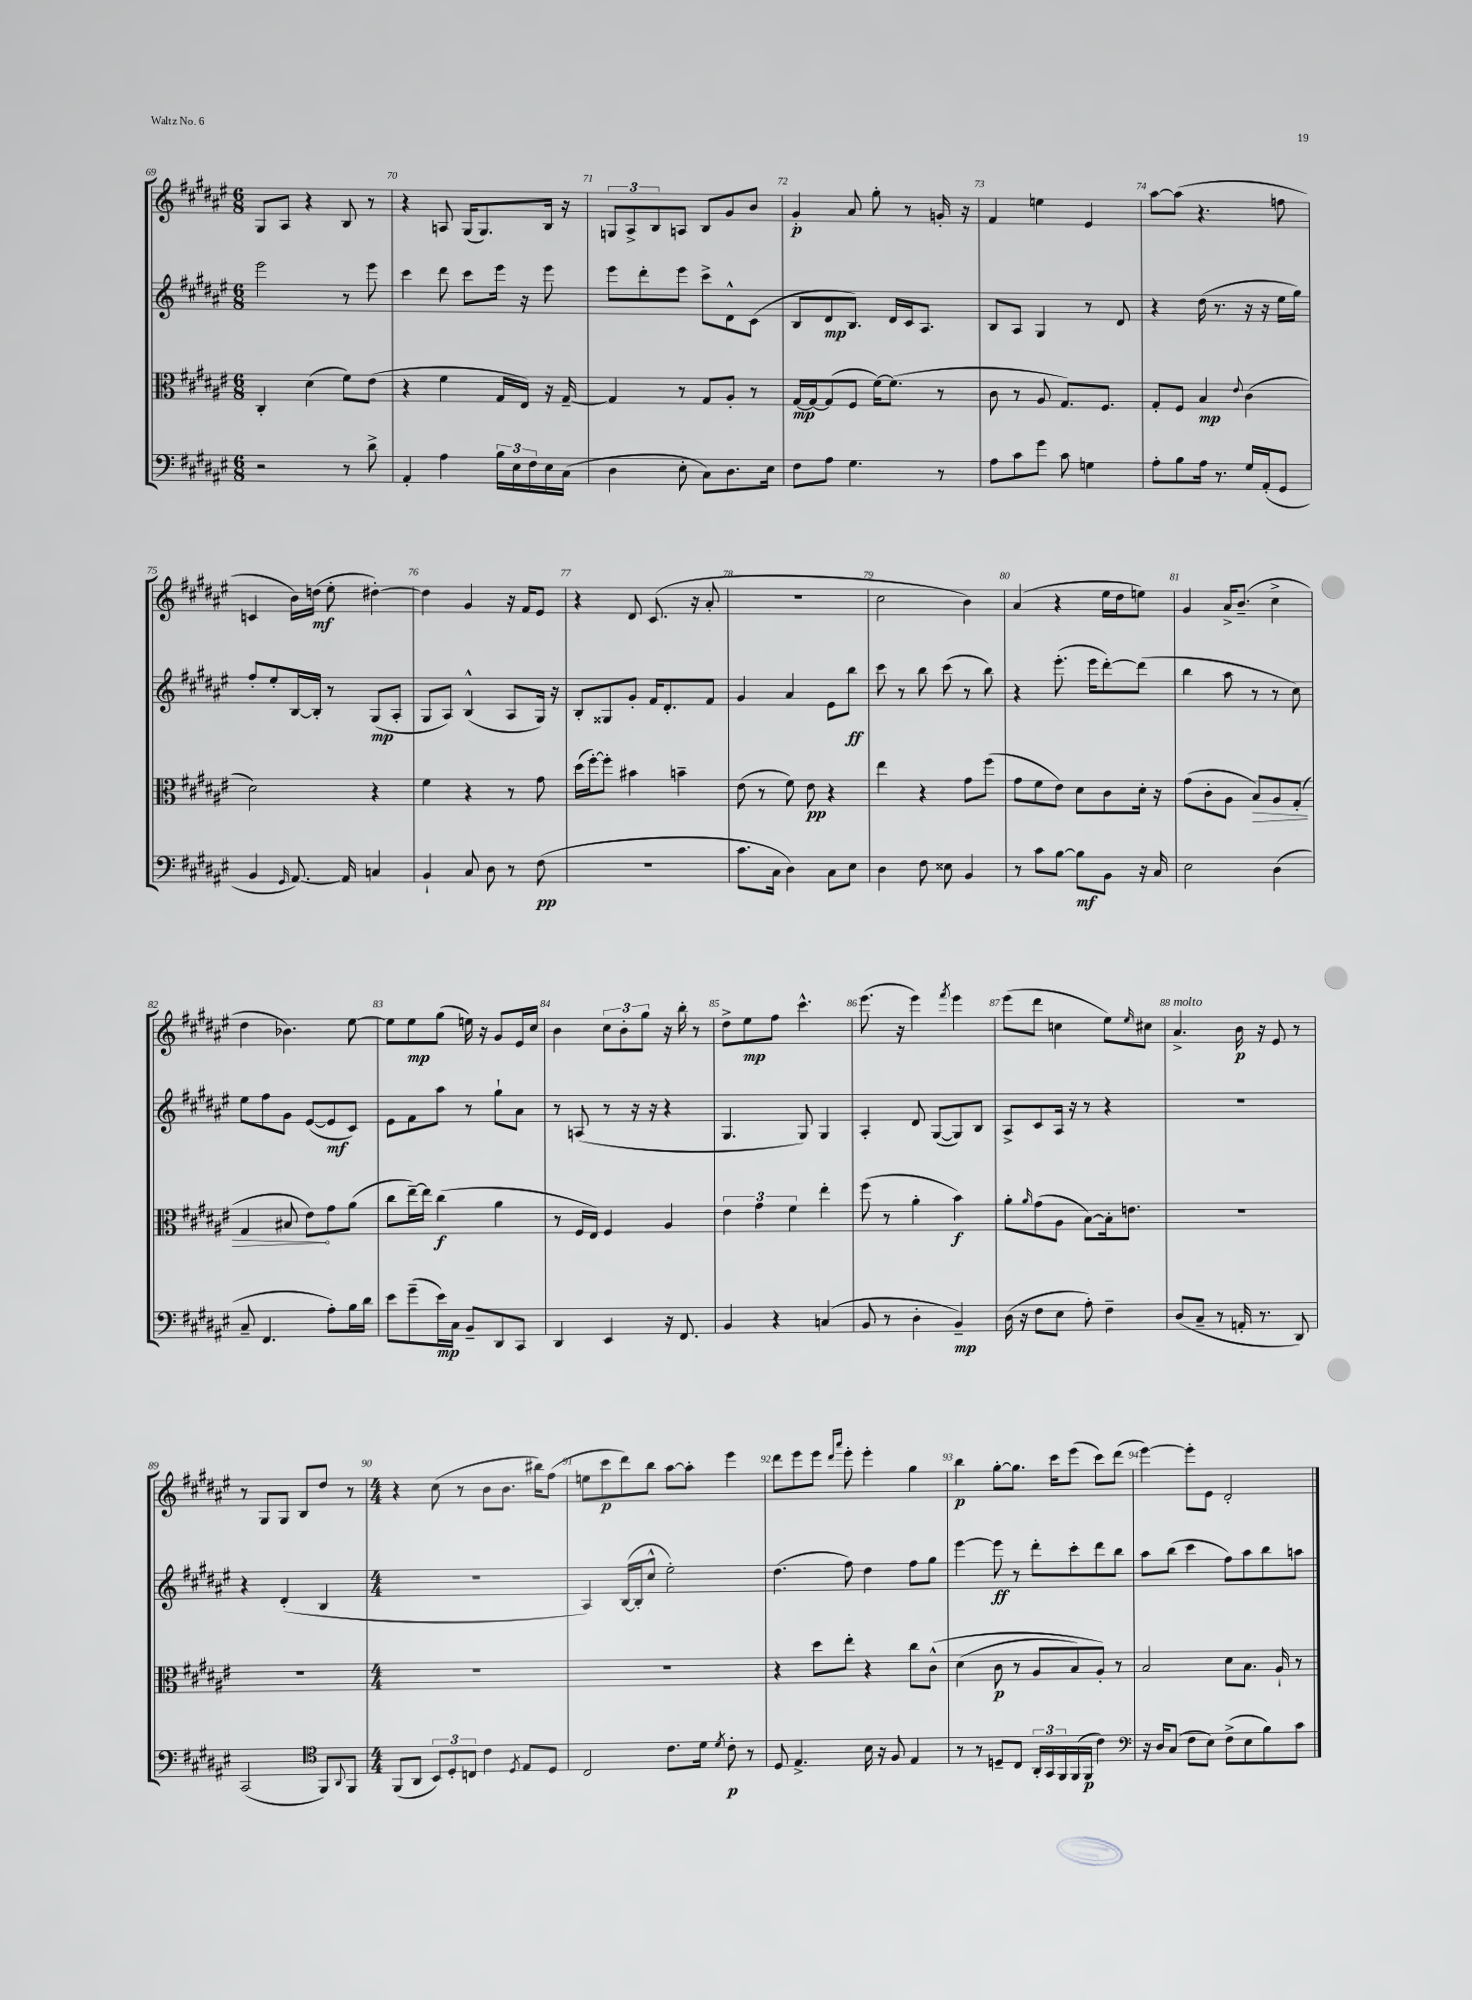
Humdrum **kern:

**kern	**dynam	**kern	**dynam	**kern	**dynam	**kern	**dynam
*part4	*part4	*part3	*part3	*part2	*part2	*part1	*part1
*staff4	*staff4	*staff3	*staff3	*staff2	*staff2	*staff1	*staff1
*clefF4	*	*clefC3	*	*clefG2	*	*clefG2	*
*k[f#c#g#d#a#e#]	*	*k[f#c#g#d#a#e#]	*	*k[f#c#g#d#a#e#]	*	*k[f#c#g#d#a#e#]	*
*M6/8	*	*M6/8	*	*M6/8	*	*M6/8	*
=69	=69	=69	=69	=69	=69	=69	=69
2r	.	4C#'/	.	2eee#\	.	8G#/L	.
.	.	.	.	.	.	8A#/J	.
.	.	(4d#\	.	.	.	4r	.
8r	.	8f#\L)	.	8r	.	8B/	.
8d#^\	.	(8e#\J	.	8eee#\	.	8r	.
=70	=70	=70	=70	=70	=70	=70	=70
4AA#'/	.	4r	.	4ccc#\	.	4r	.
4A#\	.	4f#\	.	8ddd#\	.	8An/	.
.	.	.	.	8ccc#\L	.	(16G#/KL	.
.	.	.	.	.	.	8.G#/)	.
24B\LL	.	16G#/LL	.	16eee#\Jk	.	.	.
24E#\	.	.	.	.	.	.	.
.	.	16E#/JJ)	.	16r	.	.	.
24F#\	.	.	.	.	.	.	.
16E#\	.	16r	.	8eee#\	.	16B/Jk	.
(16C#\JJ	.	[16G#~/	.	.	.	16r	.
=71	=71	=71	=71	=71	=71	=71	=71
4D#\	.	4G#/]	.	8eee#\L	.	12Gn/L	.
.	.	.	.	.	.	12A#^/	.
.	.	.	.	8ddd#'\	.	.	.
.	.	.	.	.	.	12B/	.
8E#'\	.	8r	.	8eee#\J	.	8An/J	.
8C#\L)	.	8G#/L	.	8ccc#^\L	.	8B/L	.
8.D#\	.	8A#'/J	.	8d#^^\	.	8g#/	.
.	.	8r	.	(8c#\J	.	8b/J	.
16E#\Jk	.	.	.	.	.	.	.
=72	=72	=72	=72	=72	=72	=72	=72
8F#\L	.	[16G#/LL	mp	8B/L	.	4g#'/	p
.	.	16G#/J_	.	.	.	.	.
8A#\J	.	(8G#/]	.	8d#/	mp	.	.
4.G#\	.	8F#/J	.	8.B/J)	.	8a#/	.
.	.	[16f#\KL)	.	.	.	8gg#'\	.
.	.	(8.f#\J]	.	16d#/LL	.	.	.
.	.	.	.	16c#/J	.	8r	.
.	.	.	.	8.A#/J	.	.	.
8r	.	8r	.	.	.	16gn'/	.
.	.	.	.	.	.	16r	.
=73	=73	=73	=73	=73	=73	=73	=73
8A#\L	.	8c#\	.	8B/L	.	4f#/	.
8c#\	.	8r	.	8A#/J	.	.	.
8g#\J	.	8A#/	.	4G#/	.	4een\	.
8c#\	.	8.G#/L)	.	.	.	.	.
4Gn\	.	.	.	8r	.	4e#/	.
.	.	8.F#/J	.	.	.	.	.
.	.	.	.	8d#/	.	.	.
=74	=74	=74	=74	=74	=74	=74	=74
8A#'\L	.	8G#'/L	.	4r	.	[8aa#\L	.
8B\	.	8F#/J	.	.	.	(8aa#\J]	.
16A#\Jk	.	4B/	mp	(16dd#\	.	4.r	.
8.r	.	.	.	8.r	.	.	.
.	.	8qqe#/	.	.	.	.	.
16G#/LL	.	(4c#\	.	16r	.	.	.
(16AA#'/J	.	.	.	16r	.	.	.
8GG#/J	.	.	.	16ee#\LL	.	8ffn\	.
.	.	.	.	16gg#\JJ)	.	.	.
!!LO:LB:g=z
=75	=75	=75	=75	=75	=75	=75	=75
4BB/	.	2d#\)	.	8ff#'/L	.	4cn/	.
.	.	.	.	8ee#'/	.	.	.
16qqGG#/	.	.	.	.	.	.	.
[8.AA#/)	.	.	.	[16B/L	.	16b\LL)	.
.	.	.	.	16B'/JJ]	.	(16ddn\JJ	mf
.	.	.	.	8r	.	8ee#'\	.
16AA#/]	.	.	.	.	.	.	.
4Cn/	.	4r	.	(8G#/L	mp	[4dd#X'\)	.
.	.	.	.	8A#'/J	.	.	.
=76	=76	=76	=76	=76	=76	=76	=76
4BB`/	.	4f#\	.	8G#/L	.	4dd#\]	.
.	.	.	.	8A#/J)	.	.	.
8C#/	.	4r	.	(4B^^/	.	4g#/	.
8D#\	.	.	.	.	.	.	.
8r	.	8r	.	8A#/L	.	16r	.
.	.	.	.	.	.	16f#/KL	.
(8F#\	pp	8g#\	.	16G#/Jk)	.	8e#/J	.
.	.	.	.	16r	.	.	.
=77	=77	=77	=77	=77	=77	=77	=77
2.r	.	(16dd#\LL	.	8B'/L	.	4r	.
.	.	[16ff#'\J)	.	.	.	.	.
.	.	8ff#'\J]	.	8G##X/	.	.	.
.	.	4b#X\	.	8g#'/J	.	8d#/	.
.	.	.	.	16f#/KL	.	(8.c#/	.
.	.	.	.	8.d#'/	.	.	.
.	.	4bn~\	.	.	.	.	.
.	.	.	.	.	.	16r	.
.	.	.	.	8f#/J	.	8a#'/	.
=78	=78	=78	=78	=78	=78	=78	=78
8.c#\L	.	(8e#\	.	4g#/	.	2.r	.
.	.	8r	.	.	.	.	.
16C#\Jk	.	.	.	.	.	.	.
4D#\)	.	8f#\)	.	4a#/	.	.	.
.	.	8e#\	pp	.	.	.	.
8C#\L	.	4r	.	8e#\L	.	.	.
8E#\J	.	.	.	8bb\J	ff	.	.
=79	=79	=79	=79	=79	=79	=79	=79
4D#\	.	4ee#\	.	8ccc#\	.	2cc#\	.
.	.	.	.	8r	.	.	.
8F#\	.	4r	.	8bb\	.	.	.
8E##X\	.	.	.	(8ccc#\	.	.	.
4BB/	.	8g#\L	.	8r	.	4b\)	.
.	.	(8ff#\J	.	8bb\)	.	.	.
=80	=80	=80	=80	=80	=80	=80	=80
8r	.	8g#\L	.	4r	.	(4a#/	.
8c#\L	.	8f#\	.	.	.	.	.
[8B\J	.	8e#\J)	.	(8.eee#'\	.	4r	.
8B\L]	mf	8d#\L	.	.	.	.	.
.	.	.	.	16eee#\KL	.	.	.
8BB\J	.	8c#\	.	[8ddd#'\)	.	16ee#\LL	.
.	.	.	.	.	.	16dd#\J	.
16r	.	16d#'\Jk	.	(8ddd#\J]	.	8een\J)	.
16C#/	.	16r	.	.	.	.	.
=81	=81	=81	=81	=81	=81	=81	=81
2E#\	.	(8g#\L	.	4bb\	.	4g#/	.
.	.	8c#'\	.	.	.	.	.
.	.	8A#\J	.	8aa#\	.	16a#^/KL	.
.	.	.	.	.	.	(8.b~/J	.
!	!	!	!LO:HP:b	!	!	!	!
.	.	8B/L)	>	8r	.	.	.
(4D#\	.	8A#/	.	8r	.	4cc#^\	.
.	.	(8G#'/J	.	8cc#\)	.	.	.
!!LO:LB:g=z
=82	=82	=82	=82	=82	=82	=82	=82
8C#~/	.	4G#/	.	8ee#\L	.	4dd#\	.
4.FF#/	.	.	.	8ff#\	.	.	.
.	.	8B#X/	.	8g#\J	.	4.b-X\)	.
.	.	8e#\L)	.	([8e#/L	.	.	.
8A#'\L)	.	8g#\	]	8e#/]	mf	.	.
16B\L	.	(8a#\J	.	8c#/J)	.	[8ee#\	.
16d#\JJ	.	.	.	.	.	.	.
=83	=83	=83	=83	=83	=83	=83	=83
8e#\L	.	8cc#\L	.	8e#\L	.	8ee#\L]	.
(8g#~\	.	[16ee#~\L)	.	8f#\	.	8ee#\	mp
.	.	16ee#\JJ]	.	.	.	.	.
16e#\L)	mp	(4cc#\	f	8aa#\J	.	(8gg#\J	.
16C#\JJ	.	.	.	.	.	.	.
8BB~/L	.	.	.	8r	.	16een\)	.
.	.	.	.	.	.	16r	.
8DD#/	.	4a#\	.	8gg#`\L	.	8g#/L	.
8CC#/J	.	.	.	8a#\J	.	16e#/L	.
.	.	.	.	.	.	16cc#/JJ	.
=84	=84	=84	=84	=84	=84	=84	=84
4DD#/	.	8r	.	8r	.	4b\	.
.	.	16F#/LL	.	(8An/	.	.	.
.	.	16E#/JJ)	.	.	.	.	.
4EE#/	.	4F#/	.	8r	.	12cc#\L	.
.	.	.	.	.	.	12b'\	.
.	.	.	.	16r	.	.	.
.	.	.	.	.	.	12gg#\J	.
.	.	.	.	16r	.	.	.
16r	.	4A#/	.	4r	.	16r	.
8.FF#/	.	.	.	.	.	16bb'\	.
.	.	.	.	.	.	8r	.
=85	=85	=85	=85	=85	=85	=85	=85
4BB/	.	6e#\	.	4.G#/	.	8dd#^\L	.
.	.	.	.	.	.	8ee#\	mp
.	.	6g#\	.	.	.	.	.
4r	.	.	.	.	.	8ff#\J	.
.	.	6f#\	.	.	.	.	.
.	.	.	.	8G#/)	.	4.ccc#^^\	.
(4Cn/	.	4ee#'\	.	4G#/	.	.	.
=86	=86	=86	=86	=86	=86	=86	=86
8BB/	.	(8ff#\	.	4A#'/	.	(8.eee#\	.
8r	.	8r	.	.	.	.	.
.	.	.	.	.	.	16r	.
4D#'\	.	4a#'\	.	8d#/	.	4eee#\)	.
.	.	.	.	([8G#/L	.	.	.
.	.	.	.	.	.	8qfff#/	.
4BB~/)	mp	4b\)	f	8G#/])	.	4eee#\	.
.	.	.	.	8B/J	.	.	.
=87	=87	=87	=87	=87	=87	=87	=87
(16D#\	.	8a#'\L	.	8A#^/L	.	(8eee#\L	.
16r	.	.	.	.	.	.	.
.	.	16qqa#/	.	.	.	.	.
8F#\L	.	(8g#\	.	8c#/	.	8ddd#\J	.
8E#\J	.	8A#\J	.	16A#/Jk	.	4ccn\	.
.	.	.	.	16r	.	.	.
8A#'\)	.	[8B\L)	.	8r	.	.	.
4F#~\	.	16B'\k]	.	4r	.	8ee#\L)	.
.	.	8.en\J	.	.	.	.	.
.	.	.	.	.	.	16qqee#/	.
.	.	.	.	.	.	8cc#X\J	.
=88	=88	=88	=88	=88	=88	=88	=88
!	!	!	!	!	!	!LO:TX:a:i:t=molto	!
(8D#/L	.	2.r	.	2.r	.	4.a#^/	.
8C#~/J	.	.	.	.	.	.	.
8r	.	.	.	.	.	.	.
16AAn'/	.	.	.	.	.	16b\	p
8.r	.	.	.	.	.	16r	.
.	.	.	.	.	.	8e#/	.
8DD#/)	.	.	.	.	.	8r	.
!!LO:LB:g=z
=89	=89	=89	=89	=89	=89	=89	=89
(2CC#/	.	2.r	.	4r	.	8r	.
.	.	.	.	.	.	8G#/L	.
.	.	.	.	(4d#'/	.	8G#/J	.
.	.	.	.	.	.	8B/L	.
*clefC4	*	*	*	*	*	*	*
8FF#/L)	.	.	.	4B/	.	8dd#/J	.
8qqAA#/	.	.	.	.	.	.	.
8FF#/J	.	.	.	.	.	8r	.
=90	=90	=90	=90	=90	=90	=90	=90
*M4/4	*	*M4/4	*	*M4/4	*	*M4/4	*
(8FF#/L	.	1r	.	1r	.	4r	.
8AA#/J	.	.	.	.	.	.	.
12BB/L)	.	.	.	.	.	(8cc#\	.
12D#'/	.	.	.	.	.	.	.
.	.	.	.	.	.	8r	.
12Cn/J	.	.	.	.	.	.	.
4c#\	.	.	.	.	.	8b\L	.
.	.	.	.	.	.	8.b\J	.
8qD#/	.	.	.	.	.	.	.
8E#/L	.	.	.	.	.	.	.
.	.	.	.	.	.	16bb#X\KL)	.
8D#/J	.	.	.	.	.	(8ff#\J	.
=91	=91	=91	=91	=91	=91	=91	=91
2C#/	.	1r	.	4A#/)	.	8een\L	.
.	.	.	.	.	.	8ccc#\	p
.	.	.	.	([16B/LL	.	8ddd#\)	.
.	.	.	.	16B'/J]	.	.	.
.	.	.	.	8cc#^^/J	.	8bb\J	.
8.c#\L	.	.	.	2ee#'\)	.	[8aa#\L	.
.	.	.	.	.	.	8aa#'\J]	.
16d#\Jk	.	.	.	.	.	.	.
8qd#/	.	.	.	.	.	.	.
8c#'\	p	.	.	.	.	4eee#\	.
8r	.	.	.	.	.	.	.
=92	=92	=92	=92	=92	=92	=92	=92
8D#/	.	4r	.	(4.dd#\	.	8ddd#\L	.
4.E#^/	.	.	.	.	.	8eee#\	.
.	.	8dd#\L	.	.	.	8eee#\J	.
.	.	.	.	.	.	16qqddd#/LL	.
.	.	.	.	.	.	16qqaaa#/JJ	.
.	.	8ee#'\J	.	8ff#\)	.	8eee#'\	.
16B\	.	4r	.	4dd#\	.	4eee#'\	.
16r	.	.	.	.	.	.	.
8F#/	.	.	.	.	.	.	.
4E#/	.	8cc#\L	.	8ff#\L	.	4gg#\	.
.	.	(8c#^^\J	.	8gg#\J	.	.	.
=93	=93	=93	=93	=93	=93	=93	=93
8r	.	(4d#\	.	[4eee#\	.	4bb\	p
8r	.	.	.	.	.	.	.
8Dn~/L	.	8c#\	p	8eee#\]	ff	[8gg#'\L	.
8C#/J	.	8r	.	8r	.	8.gg#\J]	.
24AA#'/LL	.	8A#/L	.	8ddd#'\L	.	.	.
24GG#/	.	.	.	.	.	.	.
.	.	.	.	.	.	16ccc#\KL	.
24FF#/	.	.	.	.	.	.	.
(16FF#/	.	8B/)	.	8ccc#'\	.	(8eee#\J	.
16FF#/JJ	p	.	.	.	.	.	.
4c#\)	.	8A#'/J)	.	8ddd#\	.	8ccc#\L)	.
.	.	8r	.	8bb\J	.	(8ddd#\J	.
=94	=94	=94	=94	=94	=94	=94	=94
*clefF4	*	*	*	*	*	*	*
16r	.	2B/	.	8aa#\L	.	[4eee#\)	.
16D#/KL	.	.	.	.	.	.	.
(8C#/J	.	.	.	(8bb\J	.	.	.
8F#\L	.	.	.	4ccc#\	.	8eee#'\L]	.
8E#\J)	.	.	.	.	.	8e#\J	.
(8F#^\L	.	8d#\L	.	8ff#\L)	.	2d#'/	.
8E#\	.	8.B\J	.	8aa#\	.	.	.
8B\)	.	.	.	8bb\	.	.	.
.	.	16A#`/	.	.	.	.	.
8c#\J	.	8r	.	8aan\J	.	.	.
==	==	==	==	==	==	==	==
*-	*-	*-	*-	*-	*-	*-	*-
